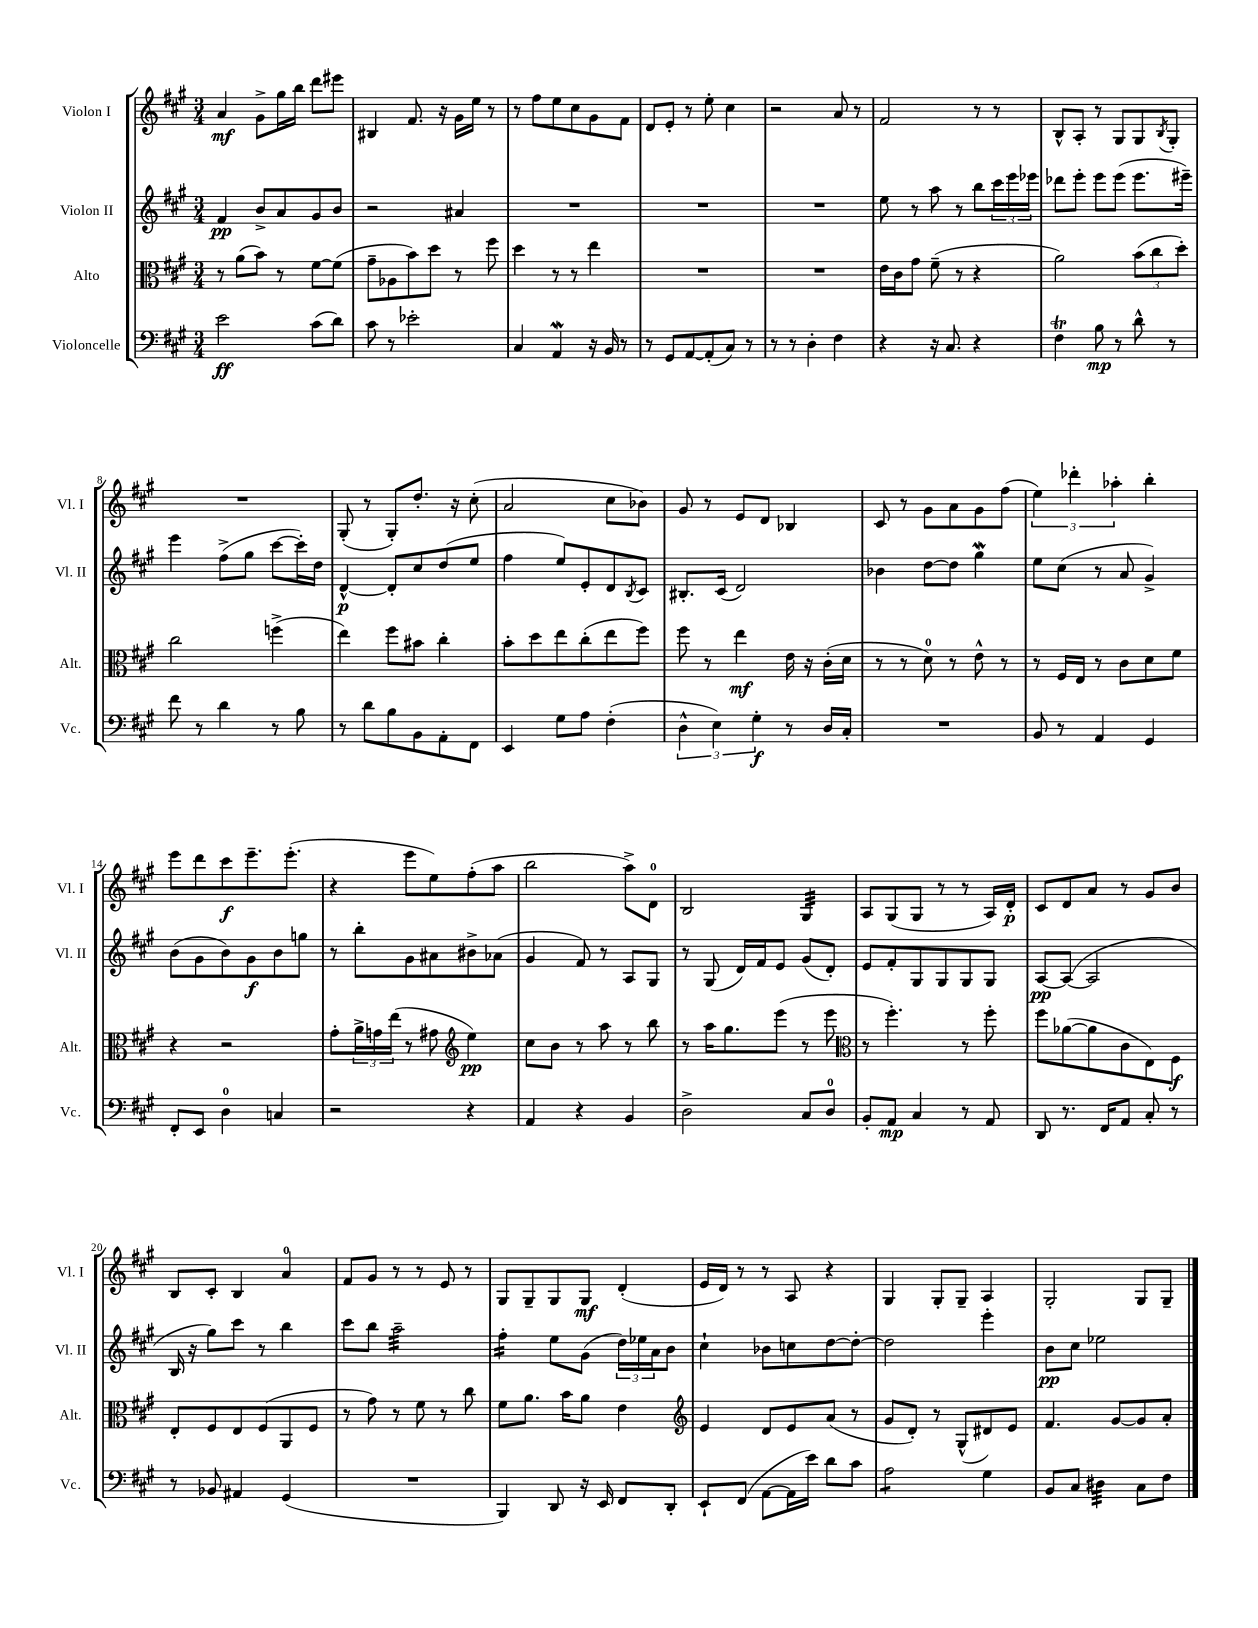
<<
\new StaffGroup <<
\new Staff = "s0" \with { instrumentName = "Violon I" shortInstrumentName = "Vl. I" } {
    \clef treble \key a \major \numericTimeSignature \time 3/4
    a'4\mf gis'8-> gis''16 b''16 d'''8 eis'''8 |
    bis4 fis'8. r16 gis'16 e''16 r8 |
    r8 fis''8 e''8 cis''8 gis'8 fis'8 |
    d'8 e'8-. r8 e''8-. cis''4 |
    r2 a'8 r8 |
    fis'2 r8 r8 |
    b8-^ a8-. r8 gis8 gis8 \acciaccatura { b8 } gis8-. |
    R2. |
    gis8-.( r8 gis8-.) d''8.-. r16 cis''8-.( |
    a'2 cis''8 bes'8) |
    gis'8 r8 e'8 d'8 bes4 |
    cis'8 r8 gis'8 a'8 gis'8 fis''8( |
    \tuplet 3/2 { e''4) des'''4-. aes''4-. } b''4-. |
    e'''8 d'''8 cis'''8\f e'''8.-- e'''8.-.( |
    r4 e'''8 e''8) fis''8-.( a''8 |
    b''2 a''8->) d'8-0 |
    b2 gis4:32 |
    a8 gis8( gis8 r8 r8 a16) d'16-.\p |
    cis'8 d'8 a'8 r8 gis'8 b'8 |
    b8 cis'8-. b4 a'4-0 |
    fis'8 gis'8 r8 r8 e'8 r8 |
    gis8 gis8-- gis8 gis8\mf d'4-.( |
    e'16 d'16) r8 r8 a8 r4 |
    gis4 gis8-. gis8-- a4 |
    gis2-. gis8 gis8-- \bar "|." |
}
\new Staff = "s1" \with { instrumentName = "Violon II" shortInstrumentName = "Vl. II" } {
    \clef treble \key a \major \numericTimeSignature \time 3/4
    fis'4\pp b'8-> a'8 gis'8 b'8 |
    r2 ais'4 |
    R2. |
    R2. |
    R2. |
    e''8 r8 a''8 r8 b''8 \tuplet 3/2 { cis'''16 e'''16 ees'''16 } |
    des'''8 e'''8-. e'''8 e'''8( e'''8. eis'''16--) |
    e'''4 fis''8->( gis''8 cis'''8~ cis'''16-.) d''16 |
    d'4~-^\p d'8-. cis''8 d''8( e''8 |
    fis''4 e''8) e'8-. d'8 \acciaccatura { b8 } cis'8 |
    bis8.-. cis'16( d'2) |
    bes'4 d''8~ d''8 gis''4\mordent |
    e''8 cis''8( r8 a'8 gis'4->) |
    b'8( gis'8 b'8) gis'8\f b'8 g''8 |
    r8 b''8-. gis'8 ais'8 bis'8-> aes'8( |
    gis'4 fis'8) r8 a8 gis8 |
    r8 gis8( d'16) fis'16 e'8 gis'8( d'8-.) |
    e'8 fis'8-. gis8 gis8 gis8 gis8 |
    a8~\pp a8~( a2 |
    b16 r16 gis''8) cis'''8 r8 b''4 |
    cis'''8 b''8 a''2:32-- |
    fis''4:16-. e''8 gis'8( \tuplet 3/2 { d''16) ees''16 a'16 } b'8 |
    cis''4-! bes'8 c''8 d''8~ d''8~-. |
    d''2 e'''4-. |
    b'8\pp cis''8 ees''2 \bar "|." |
}
\new Staff = "s2" \with { instrumentName = "Alto" shortInstrumentName = "Alt." } {
    \clef alto \key a \major \numericTimeSignature \time 3/4
    r8 a'8( b'8) r8 fis'8~ fis'8( |
    gis'8-- aes8 b'8) d''8 r8 fis''8 |
    d''4 r8 r8 e''4 |
    R2. |
    R2. |
    e'16 cis'16 gis'8 fis'8--( r8 r4 |
    a'2) \tuplet 3/2 { b'8( cis''8 d''8-.) } |
    cis''2 f''4->( |
    e''4) fis''8 bis'8 cis''4-. |
    b'8-. d''8 e''8 cis''8-.( e''8 fis''8) |
    fis''8 r8 e''4\mf e'16 r16 cis'16-.( d'16 |
    r8 r8 d'8-0) r8 e'8-^ r8 |
    r8 fis16 e16 r8 cis'8 d'8 fis'8 |
    r4 r2 |
    gis'8-. \tuplet 3/2 { a'16-> g'16 e''16( } r8 gis'8 \clef treble e''4\pp) |
    cis''8 b'8 r8 a''8 r8 b''8 |
    r8 a''16 gis''8. e'''8( r8 e'''8 |
    \clef alto r8 fis''4.-.) r8 fis''8-. |
    fis''8 aes'8~( aes'8 cis'8 e8) fis8\f |
    e8-. fis8 e8 fis8( a,8 fis8 |
    r8 gis'8) r8 fis'8 r8 cis''8 |
    fis'8 a'8. b'16 a'8 e'4 |
    \clef treble e'4 d'8 e'8 a'8( r8 |
    gis'8 d'8-.) r8 gis8-^( dis'8) e'8 |
    fis'4. gis'8~ gis'8 a'8-. \bar "|." |
}
\new Staff = "s3" \with { instrumentName = "Violoncelle" shortInstrumentName = "Vc." } {
    \clef bass \key a \major \numericTimeSignature \time 3/4
    e'2\ff cis'8( d'8) |
    cis'8 r8 ees'2-. |
    cis4 a,4\mordent r16 b,16 r8 |
    r8 gis,8 a,8~ a,8-.( cis8) r8 |
    r8 r8 d4-. fis4 |
    r4 r16 cis8. r4 |
    fis4\trill b8\mp r8 d'8-^ r8 |
    fis'8 r8 d'4 r8 b8 |
    r8 d'8 b8 b,8 a,8-. fis,8 |
    e,4 gis8 a8 fis4-.( |
    \tuplet 3/2 { d4-^ e4) gis4-.\f } r8 d16 cis16-. |
    R2. |
    b,8 r8 a,4 gis,4 |
    fis,8-. e,8 d4-0 c4 |
    r2 r4 |
    a,4 r4 b,4 |
    d2-> cis8 d8-0 |
    b,8-. a,8\mp cis4 r8 a,8 |
    d,8 r8. fis,16 a,8 cis8-. r8 |
    r8 bes,8 ais,4 gis,4( |
    R2. |
    b,,4) d,8 r16 e,16 fis,8 d,8-. |
    e,8-! fis,8( a,8~ a,16 e'16) d'8 cis'8 |
    a2:8 gis4 |
    b,8 cis8 dis4:32 cis8 fis8 \bar "|." |
}
>>
>>
